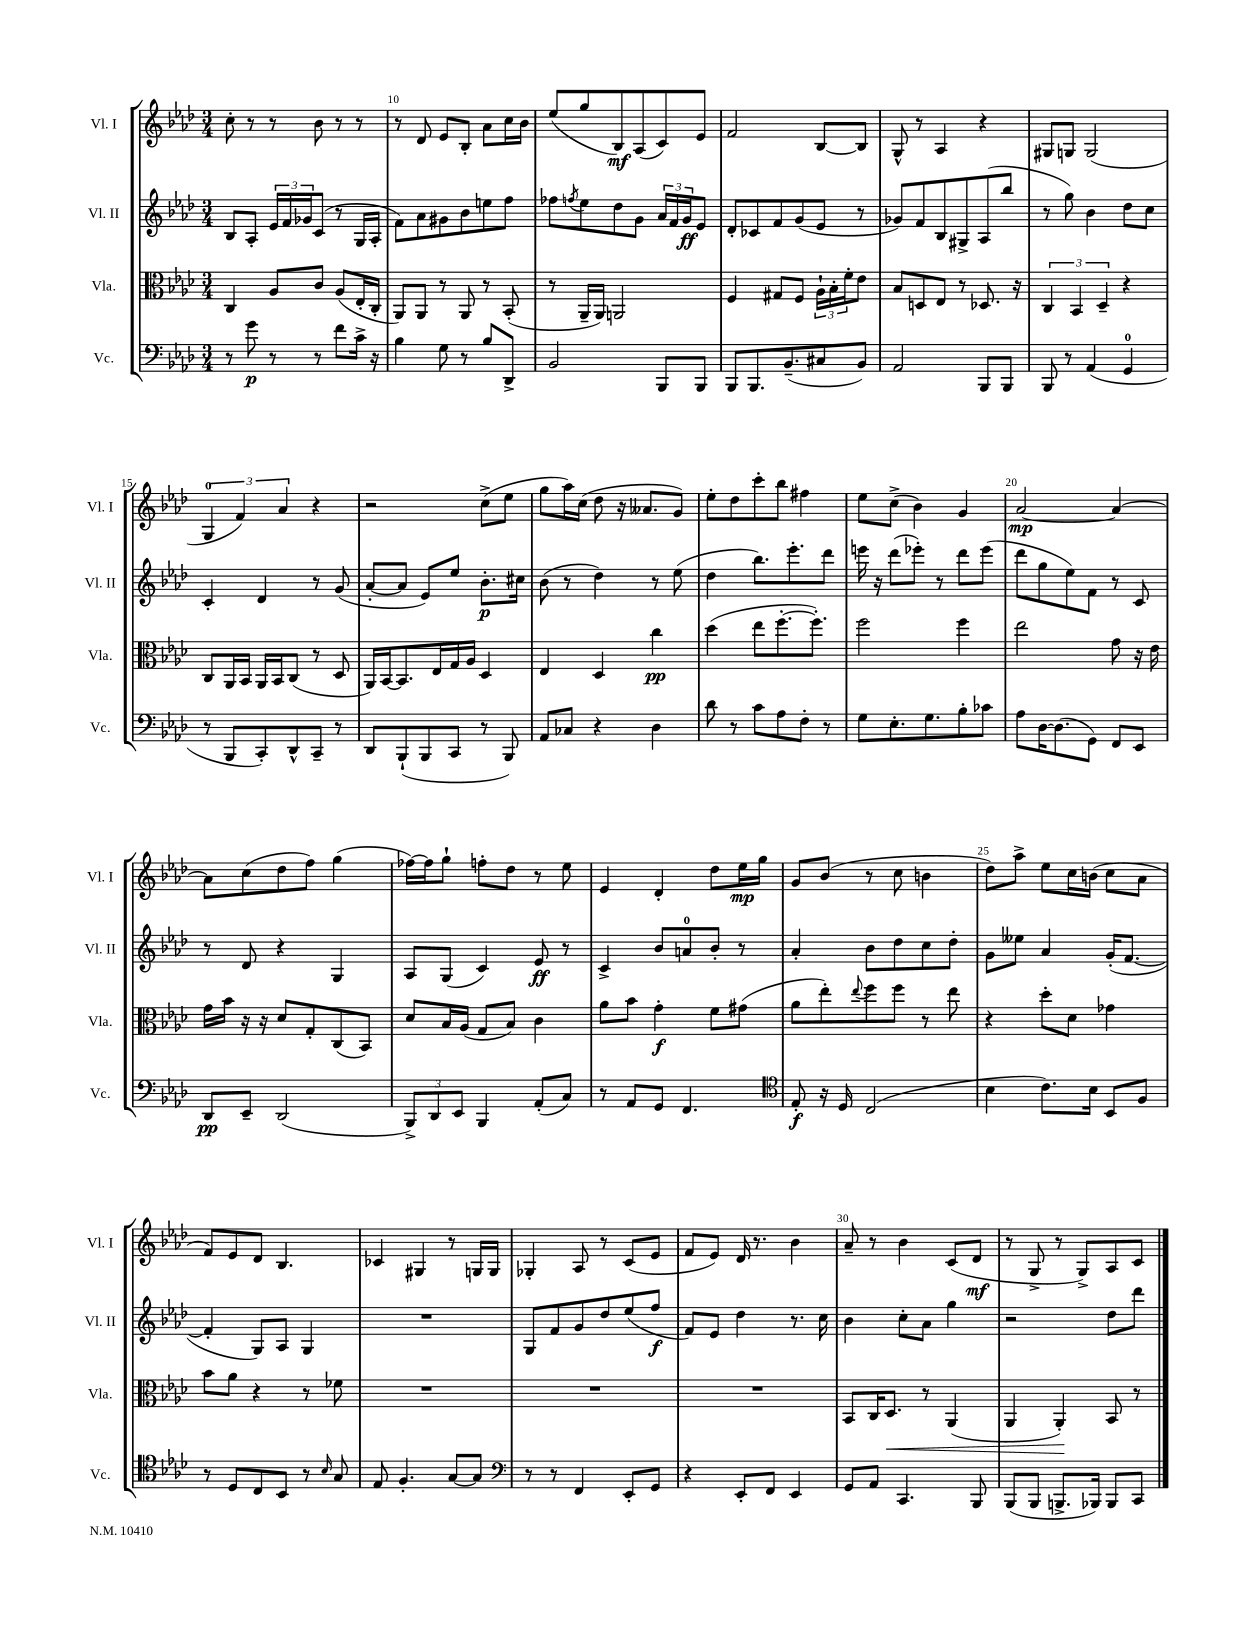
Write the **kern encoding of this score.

**kern	**dynam	**kern	**dynam	**kern	**dynam	**kern	**dynam
*part4	*part4	*part3	*part3	*part2	*part2	*part1	*part1
*staff4	*staff4	*staff3	*staff3	*staff2	*staff2	*staff1	*staff1
*I"Vc.	*	*I"Vla.	*	*I"Vl. II	*	*I"Vl. I	*
*I'Vc.	*	*I'Vla.	*	*I'Vl. II	*	*I'Vl. I	*
*clefF4	*	*clefC3	*	*clefG2	*	*clefG2	*
*k[b-e-a-d-]	*	*k[b-e-a-d-]	*	*k[b-e-a-d-]	*	*k[b-e-a-d-]	*
*M3/4	*	*M3/4	*	*M3/4	*	*M3/4	*
=9	=9	=9	=9	=9	=9	=9	=9
8r	.	4C/	.	8B-/L	.	8cc'\	.
8g\	p	.	.	8A-'/J	.	8r	.
8r	.	8A-/L	.	24e-/LL	.	8r	.
.	.	.	.	24f/	.	.	.
.	.	.	.	24g-X/J	.	.	.
8r	.	8c/J	.	(8c/J	.	8b-\	.
8f\L	.	(8A-/L	.	8r	.	8r	.
16c^\Jk	.	16E-'/L	.	16G/LL	.	8r	.
16r	.	16C'/JJ	.	16A-'/JJ	.	.	.
=10	=10	=10	=10	=10	=10	=10	=10
4B-\	.	8AA-/L)	.	8f\L)	.	8r	.
.	.	8AA-/J	.	8a-\	.	8d-/	.
8G\	.	8r	.	8g#X\	.	8e-/L	.
8r	.	8AA-/	.	8b-\	.	8B-'/J	.
8B-/L	.	8r	.	8een\	.	8a-\L	.
8DD-^/J	.	(8BB-'/	.	8ff\J	.	16cc\L	.
.	.	.	.	.	.	16b-\JJ	.
=11	=11	=11	=11	=11	=11	=11	=11
2BB-/	.	8r	.	8ff-X\L	.	(8ee-/L	.
.	.	.	.	8qffn/	.	.	.
.	.	16AA-~/LL	.	8ee-\	.	8gg/	.
.	.	16AA-/JJ)	.	.	.	.	.
.	.	2AAn/	.	8dd-\	.	8B-/)	mf
.	.	.	.	8g\J	.	(8A-/	.
8BBB-/L	.	.	.	24a-/LL	.	8c/)	.
.	.	.	.	24f/	.	.	.
.	.	.	.	24g/J	ff	.	.
8BBB-/J	.	.	.	8e-/J	.	8e-/J	.
=12	=12	=12	=12	=12	=12	=12	=12
8BBB-/L	.	4F/	.	8d-'/L	.	2f/	.
8.BBB-/	.	.	.	8c-X/	.	.	.
.	.	8G#X/L	.	8f/	.	.	.
(8.BB-~/	.	.	.	.	.	.	.
.	.	8F/J	.	(8g/	.	.	.
8C#X/	.	24A-`\LL	.	8e-/J	.	[8B-/L	.
.	.	24B-'\	.	.	.	.	.
.	.	24f'\J	.	.	.	.	.
8BB-/J)	.	8e-\J	.	8r	.	8B-/J]	.
=13	=13	=13	=13	=13	=13	=13	=13
2AA-/	.	8B-/L	.	8g-X/L)	.	8G^^/	.
.	.	8Dn/	.	8f/	.	8r	.
.	.	8E-/J	.	8B-/	.	4A-/	.
.	.	8r	.	8G#X^/	.	.	.
8BBB-/L	.	8.D-X/	.	(8A-/	.	4r	.
8BBB-/J	.	.	.	8bb-/J	.	.	.
.	.	16r	.	.	.	.	.
=14	=14	=14	=14	=14	=14	=14	=14
8BBB-/	.	6C/	.	8r	.	8G#X/L	.
8r	.	.	.	8gg\)	.	8Gn/J	.
.	.	6BB-/	.	.	.	.	.
(4AA-/	.	.	.	4b-\	.	(2G/	.
.	.	6D-~/	.	.	.	.	.
4GG/	.	4r	.	8dd-\L	.	.	.
.	.	.	.	8cc\J	.	.	.
!!LO:LB:g=z
=15	=15	=15	=15	=15	=15	=15	=15
8r	.	8C/L	.	4c'/	.	6G/	.
8BBB-/L	.	16AA-/L	.	.	.	.	.
.	.	.	.	.	.	6f/)	.
.	.	16BB-/JJ	.	.	.	.	.
8CC'/)	.	16AA-/LL	.	4d-/	.	.	.
.	.	16BB-/J	.	.	.	.	.
.	.	.	.	.	.	6a-/	.
8DD-^^/	.	(8C/J	.	.	.	.	.
8CC~/J	.	8r	.	8r	.	4r	.
8r	.	8D-/	.	(8g/	.	.	.
=16	=16	=16	=16	=16	=16	=16	=16
8DD-/L	.	16AA-/LL)	.	[8a-'/L	.	2r	.
.	.	[16BB-/J	.	.	.	.	.
(8BBB-`/	.	8.BB-/]	.	8a-/J]	.	.	.
8BBB-/	.	.	.	8e-/L)	.	.	.
.	.	16E-/L	.	.	.	.	.
8CC/J	.	16G/	.	8ee-/J	.	.	.
.	.	16A-/JJ	.	.	.	.	.
8r	.	4D-/	.	8.b-'\L	p	(8cc^\L	.
8BBB-/)	.	.	.	.	.	8ee-\J	.
.	.	.	.	16cc#X\Jk	.	.	.
=17	=17	=17	=17	=17	=17	=17	=17
8AA-/L	.	4E-/	.	(8b-\	.	8gg\L	.
8C-X/J	.	.	.	8r	.	16aa-\L)	.
.	.	.	.	.	.	(16cc\JJ	.
4r	.	4D-/	.	4dd-\)	.	8dd-\	.
.	.	.	.	.	.	16r	.
.	.	.	.	.	.	8.a--X/L	.
4D-\	.	4cc\	pp	8r	.	.	.
.	.	.	.	(8ee-\	.	8g/J)	.
=18	=18	=18	=18	=18	=18	=18	=18
8d-\	.	(4dd-\	.	4dd-\	.	8ee-'\L	.
8r	.	.	.	.	.	8dd-\	.
8c\L	.	8ee-\L	.	8.bb-\L)	.	8ccc'\	.
8A-\	.	[8.ff'\	.	.	.	8bb-\J	.
.	.	.	.	8.eee-'\	.	.	.
8F'\J	.	.	.	.	.	4ff#X\	.
.	.	8.ff'\J])	.	.	.	.	.
8r	.	.	.	8ddd-\J	.	.	.
=19	=19	=19	=19	=19	=19	=19	=19
8G\L	.	2ff\	.	16eeen\	.	8ee-\L	.
.	.	.	.	16r	.	.	.
8.E-'\	.	.	.	(8ddd-\L	.	(8cc^\J	.
.	.	.	.	8eee-X'\J)	.	4b-\)	.
8.G\	.	.	.	.	.	.	.
.	.	.	.	8r	.	.	.
8B-'\	.	4ff\	.	8ddd-\L	.	4g/	.
8c-X\J	.	.	.	(8eee-\J	.	.	.
=20	=20	=20	=20	=20	=20	=20	=20
8A-\L	.	2ee-\	.	8ddd-\L	.	[2a-/	mp
[16D-\K	.	.	.	8gg\	.	.	.
(8.D-\]	.	.	.	.	.	.	.
.	.	.	.	8ee-\)	.	.	.
8GG\J)	.	.	.	8f\J	.	.	.
8FF/L	.	8g\	.	8r	.	4a-/_	.
8EE-/J	.	16r	.	8c/	.	.	.
.	.	16e-\	.	.	.	.	.
!!LO:LB:g=z
=21	=21	=21	=21	=21	=21	=21	=21
8DD-/L	pp	16g\LL	.	8r	.	8a-\L]	.
.	.	16b-\JJ	.	.	.	.	.
8EE-~/J	.	16r	.	8d-/	.	(8cc\	.
.	.	16r	.	.	.	.	.
(2DD-/	.	8d-/L	.	4r	.	8dd-\	.
.	.	8G'/	.	.	.	8ff\J)	.
.	.	(8C/	.	4G/	.	(4gg\	.
.	.	8BB-/J)	.	.	.	.	.
=22	=22	=22	=22	=22	=22	=22	=22
12BBB-^/L)	.	8d-/L	.	8A-/L	.	[16ff-X\LL)	.
.	.	.	.	.	.	16ff-\J]	.
12DD-/	.	.	.	.	.	.	.
.	.	16B-/L	.	(8G/J	.	8gg`\J	.
12EE-/J	.	.	.	.	.	.	.
.	.	(16A-/JJ	.	.	.	.	.
4BBB-/	.	8G/L	.	4c/)	.	8ffn'\L	.
.	.	8B-/J)	.	.	.	8dd-\J	.
(8AA-'/L	.	4c\	.	8e-/	ff	8r	.
8C/J)	.	.	.	8r	.	8ee-\	.
=23	=23	=23	=23	=23	=23	=23	=23
8r	.	8a-\L	.	4c^/	.	4e-/	.
8AA-/L	.	8b-\J	.	.	.	.	.
8GG/J	.	4g'\	f	8b-/L	.	4d-'/	.
4.FF/	.	.	.	8an/	.	.	.
.	.	8f\L	.	8b-'/J	.	8dd-\L	.
.	.	(8g#X\J	.	8r	.	16ee-\L	mp
.	.	.	.	.	.	16gg\JJ	.
=24	=24	=24	=24	=24	=24	=24	=24
*clefC4	*	*	*	*	*	*	*
8E-'/	f	8a-\L	.	4a-'/	.	8g/L	.
16r	.	8ee-'\)	.	.	.	(8b-/J	.
16D-/	.	.	.	.	.	.	.
.	.	8qqee-/	.	.	.	.	.
(2C/	.	8ff\	.	8b-\L	.	8r	.
.	.	8ff\J	.	8dd-\	.	8cc\	.
.	.	8r	.	8cc\	.	4bn\	.
.	.	8ee-\	.	8dd-'\J	.	.	.
=25	=25	=25	=25	=25	=25	=25	=25
4B-\	.	4r	.	8g\L	.	8dd-\L)	.
.	.	.	.	8ee--X\J	.	8aa-^\J	.
8.c\L)	.	8dd-'\L	.	4a-/	.	8ee-\L	.
.	.	8d-\J	.	.	.	16cc\L	.
16B-\Jk	.	.	.	.	.	(16bn\JJ	.
8BB-/L	.	4g-X\	.	(16g'/KL	.	8cc\L	.
.	.	.	.	[8.f/J	.	.	.
8F/J	.	.	.	.	.	8a-\J	.
!!LO:LB:g=z
=26	=26	=26	=26	=26	=26	=26	=26
8r	.	8b-\L	.	4f'/]	.	8f/L)	.
8D-/L	.	8a-\J	.	.	.	8e-/	.
8C/	.	4r	.	8G/L)	.	8d-/J	.
8BB-/J	.	.	.	8A-/J	.	4.B-/	.
8r	.	8r	.	4G/	.	.	.
16qqB-/	.	.	.	.	.	.	.
8G/	.	8f-X\	.	.	.	.	.
=27	=27	=27	=27	=27	=27	=27	=27
8E-/	.	2.r	.	2.r	.	4c-X/	.
4.F'/	.	.	.	.	.	.	.
.	.	.	.	.	.	4G#X/	.
[8G/L	.	.	.	.	.	8r	.
8G/J]	.	.	.	.	.	16Gn/LL	.
.	.	.	.	.	.	16G/JJ	.
=28	=28	=28	=28	=28	=28	=28	=28
*clefF4	*	*	*	*	*	*	*
8r	.	2.r	.	8G/L	.	4G-X'/	.
8r	.	.	.	8f/	.	.	.
4FF/	.	.	.	8g/	.	8A-/	.
.	.	.	.	8dd-/	.	8r	.
8EE-'/L	.	.	.	(8ee-/	.	(8c/L	.
8GG/J	.	.	.	8ff/J	f	8e-/J	.
=29	=29	=29	=29	=29	=29	=29	=29
4r	.	2.r	.	8f/L)	.	8f/L	.
.	.	.	.	8e-/J	.	8e-/J)	.
8EE-'/L	.	.	.	4dd-\	.	16d-/	.
.	.	.	.	.	.	8.r	.
8FF/J	.	.	.	.	.	.	.
4EE-/	.	.	.	8.r	.	4b-\	.
.	.	.	.	16cc\	.	.	.
=30	=30	=30	=30	=30	=30	=30	=30
8GG/L	.	8BB-/L	.	4b-\	.	8a-~/	.
8AA-/J	.	16C/K	.	.	.	8r	.
!	!	!	!LO:HP:b	!	!	!	!
.	.	8.D-/J	<	.	.	.	.
4.CC/	.	.	.	8cc'\L	.	4b-\	.
.	.	8r	.	8a-\J	.	.	.
.	.	(4AA-/	.	4gg\	.	(8c/L	.
8BBB-/	.	.	.	.	.	8d-/J	mf
=31	=31	=31	=31	=31	=31	=31	=31
(8BBB-/L	.	4AA-/	.	2r	.	8r	.
8BBB-/J	.	.	.	.	.	8G^/	.
8.BBBn^/L	.	4AA-'/)	.	.	.	8r	.
.	.	.	.	.	.	8G^/L)	.
16BBB-X/Jk)	.	.	.	.	.	.	.
8BBB-/L	.	8BB-/	[	8dd-\L	.	8A-/	.
8CC/J	.	8r	.	8ddd-\J	.	8c/J	.
==	==	==	==	==	==	==	==
*-	*-	*-	*-	*-	*-	*-	*-
